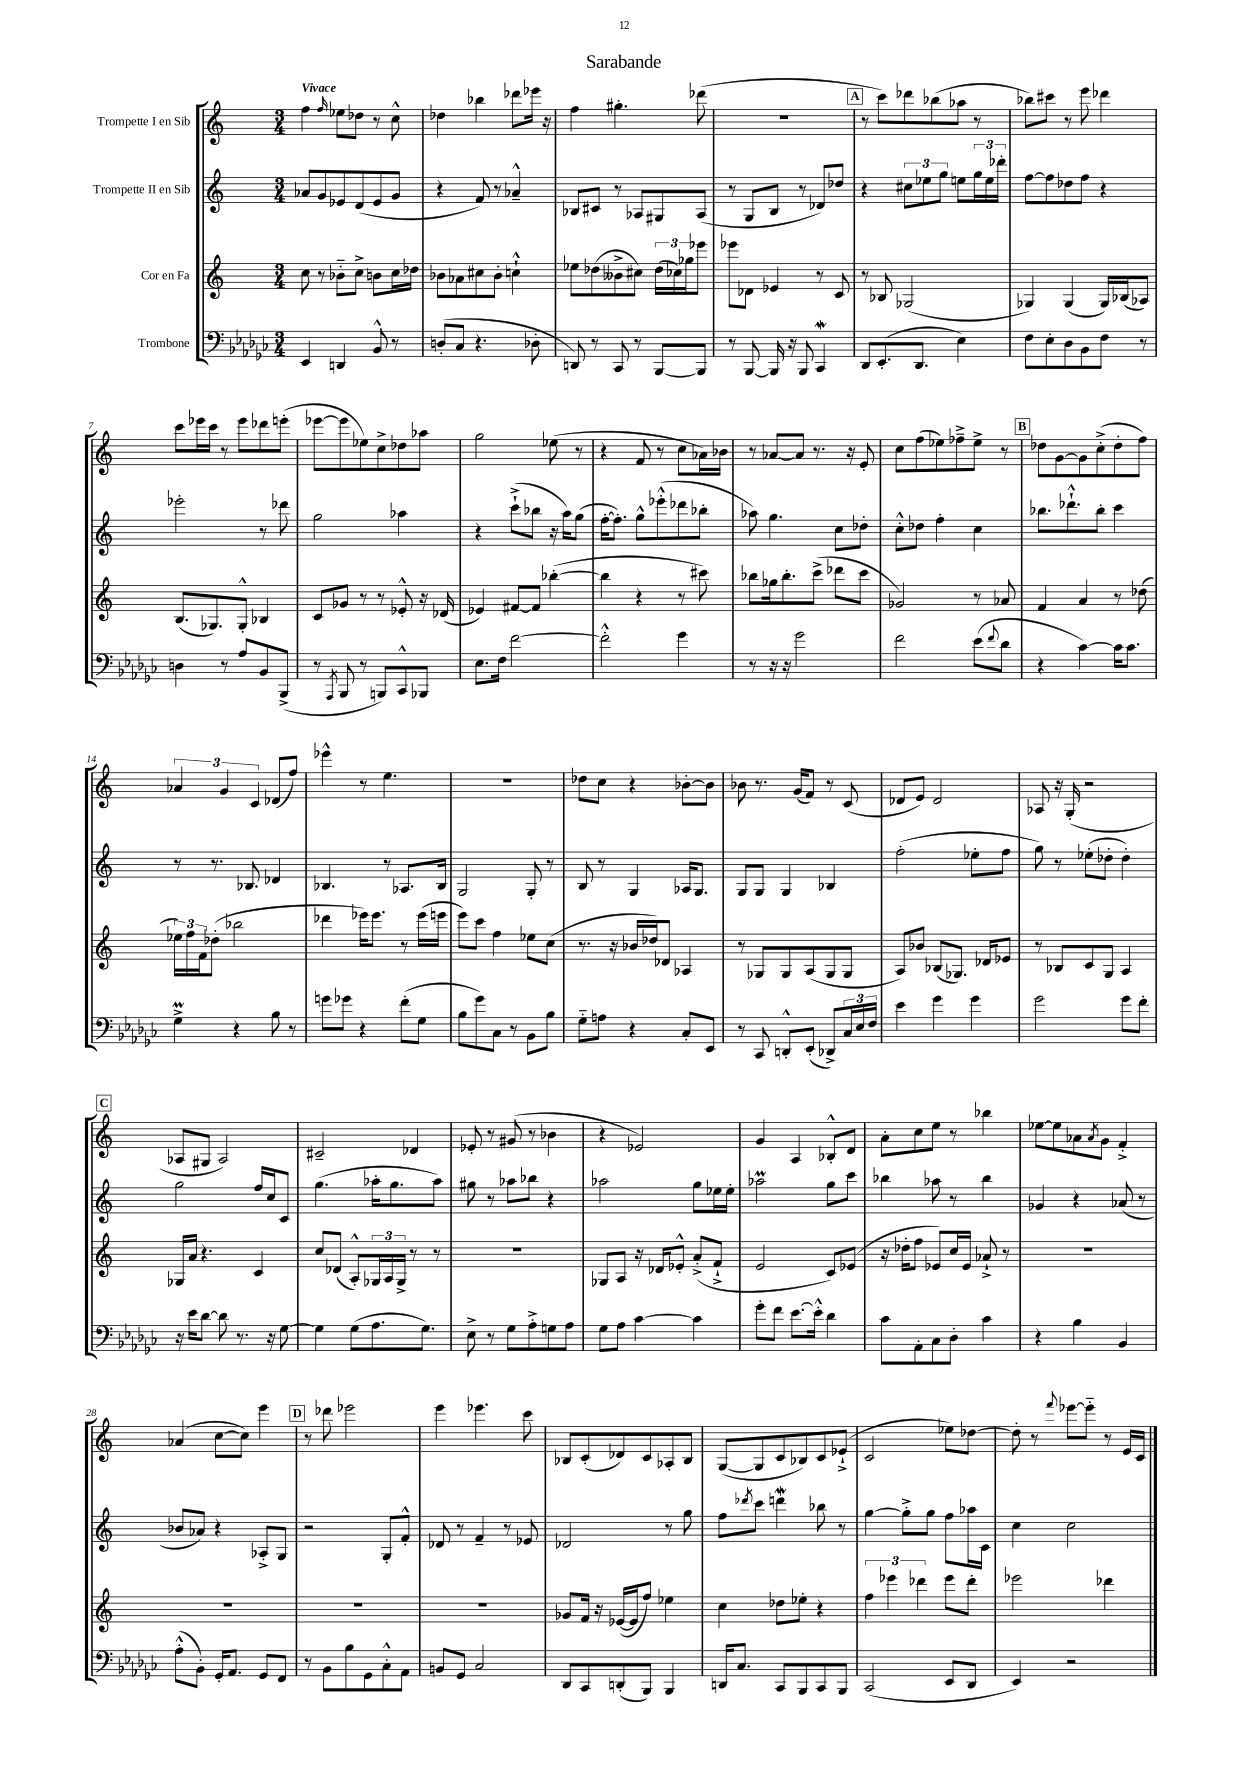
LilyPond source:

\header { title = "Sarabande" }
<<
\new StaffGroup <<
\new Staff = "s0" \with { instrumentName = "Trompette I en Sib" } {
    \clef treble \key c \major \numericTimeSignature \time 3/4 \tempo "Vivace"
    f''4 \grace { f''16 } ees''8 des''8 r8 c''8-^ |
    des''4 bes''4 des'''8 ees'''16 r16 |
    f''4 gis''4.-. des'''8( |
    R2. |
    \mark \markup { \box "A" } r8 c'''8) des'''8 bes''8( aes''8 r8 |
    bes''8) cis'''8 r8 e'''8 des'''4 |
    c'''8 ees'''16 c'''16 r8 ees'''8 des'''8 e'''8-.( |
    ees'''8~ ees'''8 ees''8) c''8-> des''8 aes''8 |
    g''2 ees''8( r8 |
    r4 f'8 r8 c''8 aes'16) bes'16 |
    r8 aes'8~ aes'8 r8. r16 e'8-. |
    c''8 f''8( ees''8) fes''8---> ees''8-> r8 |
    \mark \markup { \box "B" } des''8 g'8~ g'8 c''8-.->( des''8-. f''8) |
    \tuplet 3/2 { aes'4 g'4 c'4 } des'8( f''8) |
    ees'''4-^ r8 e''4. |
    R2. |
    des''8 c''8 r4 bes'8~-. bes'8 |
    bes'8 r8. g'16( f'8) r8 c'8( |
    des'8 e'8) des'2 |
    aes8 r16 g16-.( r2 |
    \mark \markup { \box "C" } aes8 gis8 aes2) |
    cis'2-- des'4 |
    ees'8-. r8 gis'8( r8 bes'4 |
    r4 ees'2) |
    g'4 a4 bes8-.-^ d'8 |
    a'8-. c''8 e''8 r8 bes''4 |
    ees''8~ ees''8 aes'8 \acciaccatura { aes'8 } g'8 f'4-.-> |
    aes'4( c''8~ c''8) e'''4 |
    \mark \markup { \box "D" } r8 des'''8 ees'''2 |
    e'''4 ees'''4. c'''8 |
    bes8 c'8-.( des'8) c'8 aes8-. bes8 |
    g8~( g8 c'8 bes8) c'8 ees'8-!->( |
    c'2 ees''8) des''8~ |
    des''8-. r8 \appoggiatura { f'''8 } ees'''8~ ees'''8-_ r8 e'16 c'16 \bar "|." |
}
\new Staff = "s1" \with { instrumentName = "Trompette II en Sib" } {
    \clef treble \key c \major \numericTimeSignature \time 3/4
    aes'8 g'8 ees'8 d'8( ees'8 g'8 |
    r4 f'8) r8 aes'4---^ |
    bes8 cis'8 r8 aes8 gis8 aes8( |
    r8 g8 b8 r8 des'8) des''8 |
    \mark \markup { \box "A" } r4 \tuplet 3/2 { cis''8 ees''8 g''8 } e''8 \tuplet 3/2 { g''16 e''16 des'''16-. } |
    f''8~ f''8 des''8 f''8 r4 |
    ees'''2-. r8 des'''8 |
    g''2 aes''4 |
    r4 c'''8-!->( bes''8 r16 a''16) g''8( |
    f''16~-. f''8.-.) g''8-^ ees'''8-.-^( des'''8 bes''8-. |
    aes''8) g''4. c''8 des''8-. |
    c''8-.-^ des''8 f''4-. c''4 |
    \mark \markup { \box "B" } bes''8. des'''8.-!-^ bes''8-. c'''4 |
    r8 r8. bes8. des'4 |
    bes4. r8 aes8. bes16 |
    g2 g8-. r8 |
    b8 r8 g4 aes16 g8. |
    g8 g8 g4 bes4 |
    f''2-.( ees''8-. f''8 |
    g''8) r8 ees''8-.( des''8-. des''4-.) |
    \mark \markup { \box "C" } g''2 f''16 c''16 c'8 |
    g''4.( aes''16-. g''8. aes''8) |
    gis''8 r8 aes''8 bes''8 r4 |
    aes''2 g''8 ees''16 ees''16-. |
    aes''2\prall g''8 c'''8 |
    bes''4 aes''8 r8 bes''4 |
    ges'4 r4 aes'8( r8 |
    bes'8 aes'8) r4 aes8-.-> g8 |
    \mark \markup { \box "D" } r2 g8-. f'8-.-^ |
    des'8 r8 f'4-- r8 ees'8 |
    des'2 r8 g''8 |
    f''8 \acciaccatura { des'''8 } c'''8 d'''4\mordent bes''8 r8 |
    g''4~ g''8-.-> g''8 f''8 aes''16 c'16 |
    c''4 c''2 \bar "|." |
}
\new Staff = "s2" \with { instrumentName = "Cor en Fa" } {
    \clef treble \key c \major \numericTimeSignature \time 3/4
    c''8 r8 bes'8-_ c''8-> b'8 c''16 des''16 |
    bes'8 aes'8 cis''8 bes'8-. c''4-!-^ |
    ees''8 des''8( beses'8-> cis''8) \tuplet 3/2 { des''16( ces''16) ges''16 } ees'''8 |
    ees'''8 des'8 ees'4 r8 c'8 |
    \mark \markup { \box "A" } r8 bes8 ges2( |
    ges4) ges4( ges16) bes16( aes8) |
    b8.( ges8.) ges8-.-^ bes4 |
    c'8 ges'8 r8 r8 ees'8-.-^ r16 des'16( |
    ees'4) fis'8~ fis'8 bes''4~-.( |
    bes''4 r4 r8 cis'''8) |
    bes''8 ges''16 bes''8.-. c'''8->( des'''8 c'''8 |
    ges'2) r8 aes'8 |
    \mark \markup { \box "B" } f'4 a'4 r8 des''8( |
    \tuplet 3/2 { ees''16) f''16 f'16 } des''8-.( bes''2 |
    des'''4 ees'''16) ees'''8. r8 ees'''16( e'''16 |
    e'''8) c'''8 f''4 ees''8 c''8( |
    r8. r16 bes'16 des''16) des'8 aes4 |
    r8 ges8 ges8 a8( ges8 ges8 |
    a8) bes'8 bes8( ges8.) des'16 ees'8 |
    r8 bes8 c'8 g8 a4 |
    \mark \markup { \box "C" } ges16 a'16 r4. c'4 |
    c''8 des'8( a8-.-^) \tuplet 3/2 { ges16 a16 ges16-> } r8 r8 |
    R2. |
    ges8 a8 r16 des'16 ees'8-.-^ a'8-.->( f'8-!-> |
    e'2 c'8) ees'8( |
    r16 des''16-. f''8 ees'8) c''16 ees'16 aes'8-!-> r8 |
    R2. |
    R2. |
    \mark \markup { \box "D" } R2. |
    R2. |
    ges'8 f'16 r16 ees'16~( ees'16 f''8) ees''4 |
    c''4 des''8 ees''8-. r4 |
    \tuplet 3/2 { f''4 ees'''4 des'''4 } ees'''8 des'''8-. |
    ees'''2 des'''4 \bar "|." |
}
\new Staff = "s3" \with { instrumentName = "Trombone" } {
    \clef bass \key ges \major \numericTimeSignature \time 3/4
    ees,4 d,4 bes,8-^ r8 |
    d8-.( ces8 r4. des8-. |
    d,8) r8 ces,8 r8 bes,,8~ bes,,8 |
    r8 bes,,8~ bes,,16 r16 bes,,8 ces,4\mordent |
    \mark \markup { \box "A" } des,8 ees,8.-.( des,8. ees4) |
    f8 ees8-. des8 bes,8 f8 r8 |
    d4 r8 aes8 bes,8 bes,,8->( |
    r8 \acciaccatura { aes,,8 } bes,,8 r8 b,,8) ces,8-^ bes,,8 |
    ees8. f16 f'2~ |
    f'2-.-^ ges'4 |
    r8 r16 r16 ges'2 |
    f'2 ees'8( \appoggiatura { f'8 } des'8 |
    \mark \markup { \box "B" } r4 ces'4~) ces'16 ces'8. |
    ges4->\prall r4 bes8 r8 |
    g'8 ges'8 r4 f'8-.( ges8 |
    bes8 ges'8) ces8 r8 bes,8 bes8 |
    ges8-_ a8 r4 ces8-. ees,8 |
    r8 ces,8 d,8-.-^ ees,8-.( des,8->) \tuplet 3/2 { ces16 ees16 f16 } |
    ees'4 ges'4 ges'4 |
    ges'2 ges'8 f'8-. |
    \mark \markup { \box "C" } r16 ees'16 des'8~ des'8 r8. r16 ges8~ |
    ges4 ges8( aes8. ges8.) |
    ees8-> r8 ges8 aes8-.-> g8 aes8 |
    ges8 aes8 ces'4~ ces'4 |
    ges'8-. f'8 ees'8.~ ees'16-.-^ des'4 |
    ces'8 aes,8-. ces8 des8-. ces'4 |
    r4 bes4 bes,4 |
    aes8-.-^( bes,8-.) ges,16-. aes,8. ges,8 f,8 |
    \mark \markup { \box "D" } r8 bes,8 bes8 ges,8 ces8-.-^ aes,8 |
    b,8 ges,8 ces2 |
    des,8 ces,8 d,8-.( bes,,8) bes,,4 |
    d,16 ces8. ces,8 bes,,8 ces,8 bes,,8 |
    ces,2( ees,8 des,8 |
    ees,4) r2 \bar "|." |
}
>>
>>
